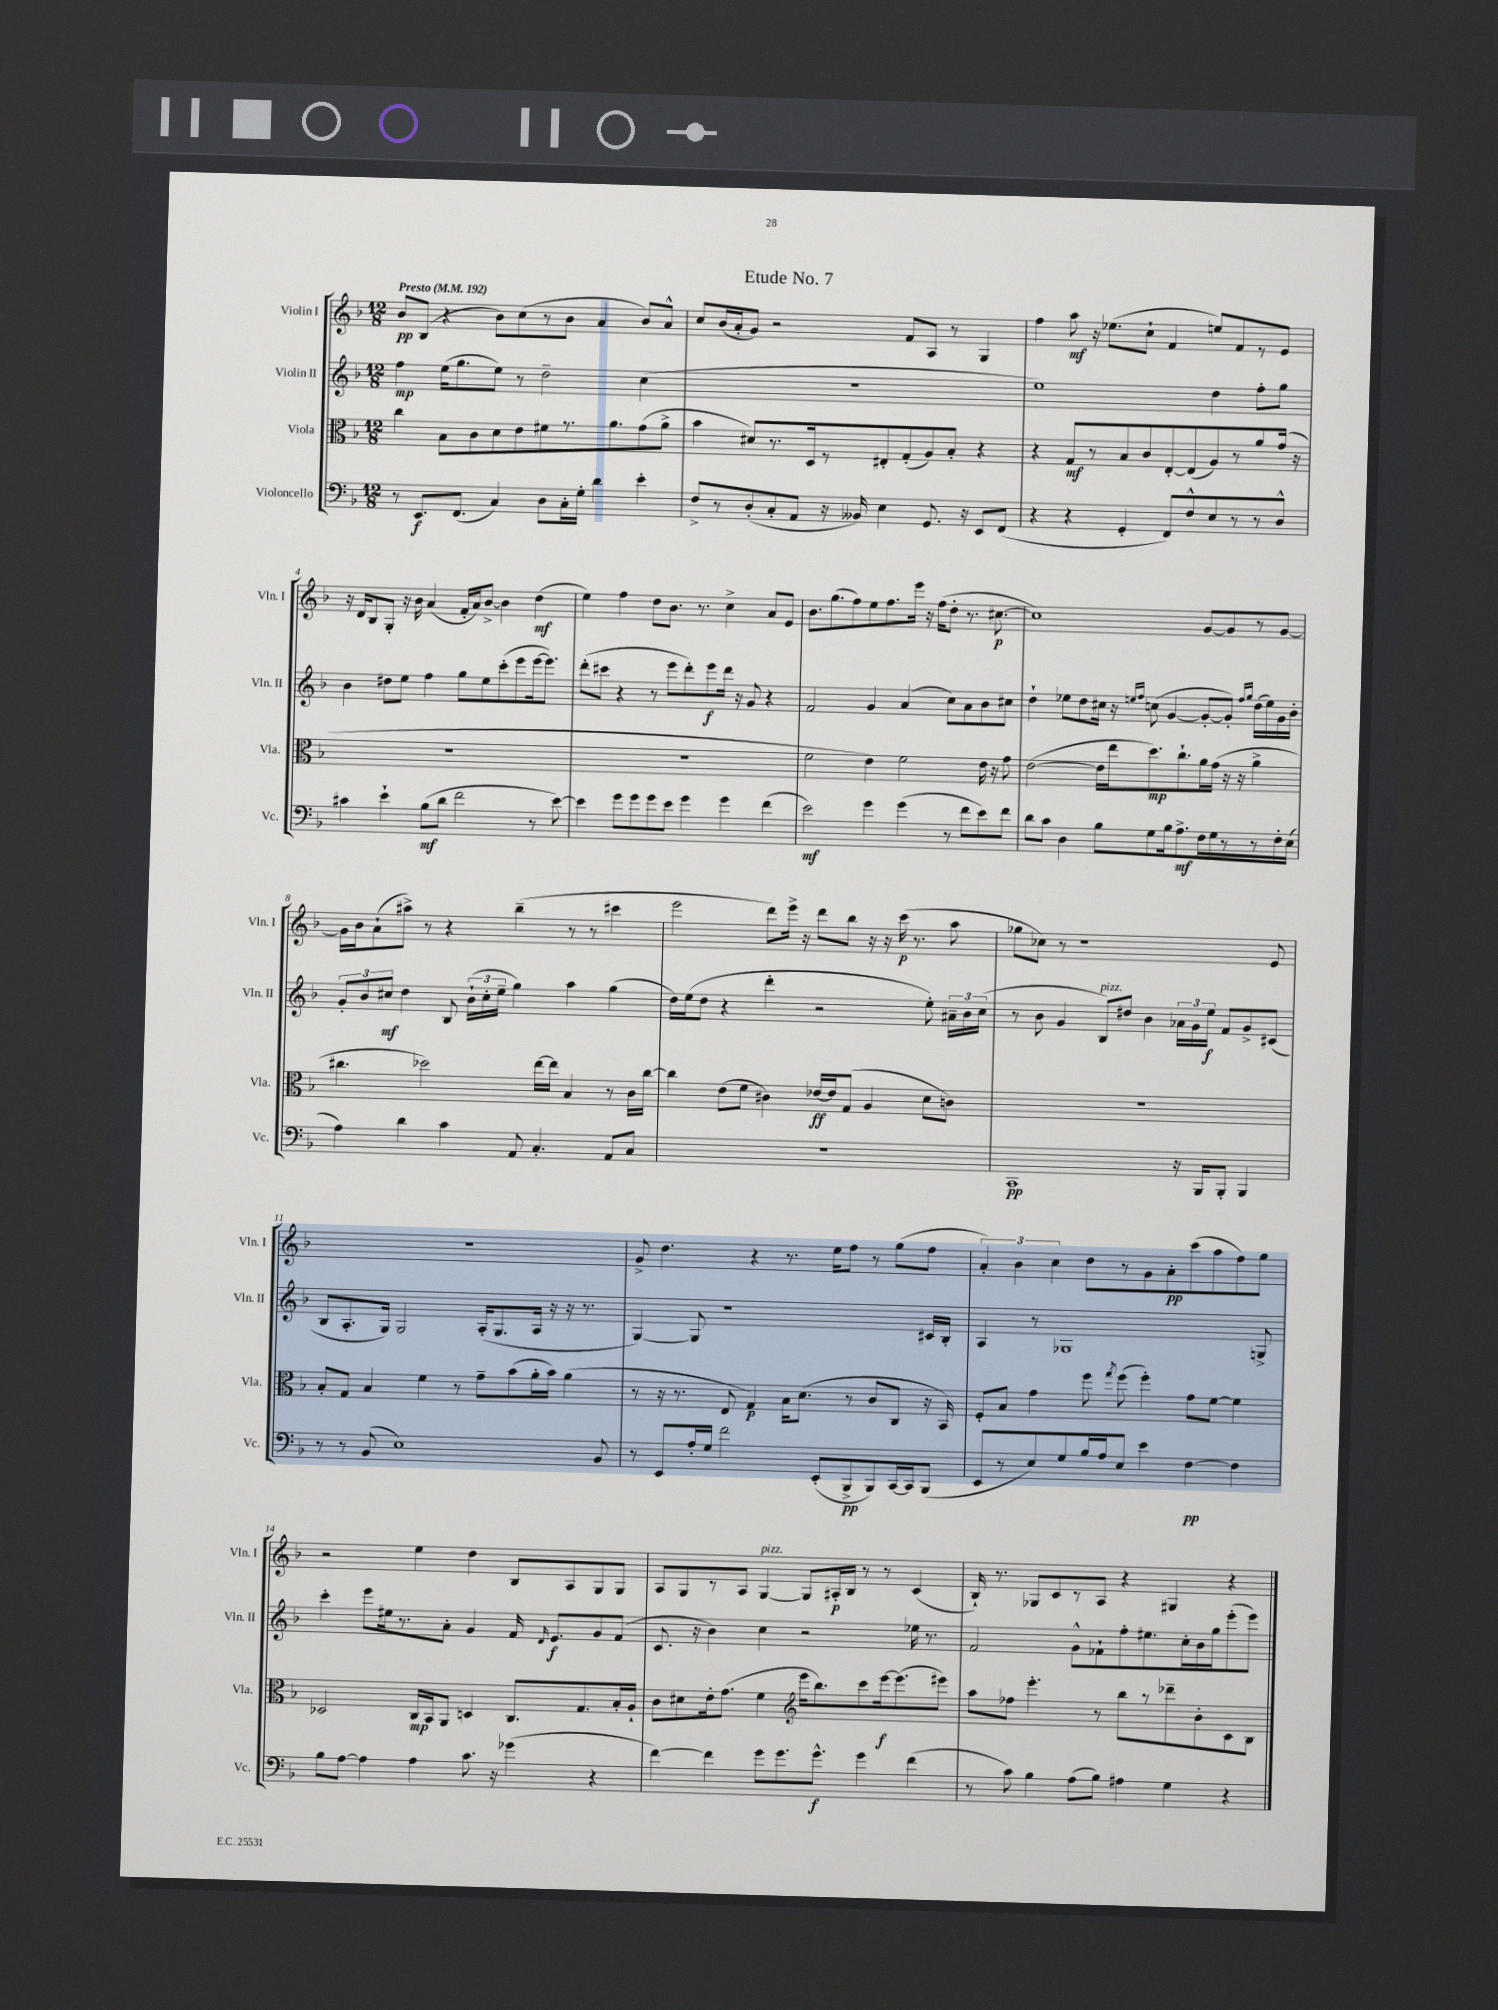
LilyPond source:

\header { title = "Etude No. 7" }
<<
\new StaffGroup <<
\new Staff = "s0" \with { instrumentName = "Violin I" shortInstrumentName = "Vln. I" } {
    \clef treble \key f \major \numericTimeSignature \time 12/8 \tempo "Presto" 4 = 192
    \autoBeamOff bes'8[\pp bes8]( r4 bes'8[) c''8( r8 bes'8] a'4 bes'8[) a'8]-^ |
    c''8[ bes'16( a'16-. g'8]) r2 f'8[ a8] r8 g4 |
    f''4 a''8\mf r16 ees''8.[( c''8]-! f'4 e''8[) f'8 r8 e'8] |
    r16 d'16[ bes8 g8]-. r16 bes'16 a'4( f'16[-. a'16) bes'8]~-> bes'4 d''4\mf( |
    e''4) f''4 d''8[ bes'8.] r8. c''4-> a'8[ e'8] |
    bes'8.[ g''8.( f''8) e''8 f''8. e'''16] r16 f''16[( d''8]-. r8. cis''8.~\p |
    cis''1) g'8[~ g'8 r8 g'8]~ |
    g'16[ bes'16 a'8-!( ais''8]->) r8 r4 bes''4--( r8 r8 cis'''4 |
    e'''2 d'''8[) e'''16]-> r16 d'''8[ bes''8] r16 r16 c'''16\p( r8. a''8 |
    ges''8[ ces''8]) r8 r1 e'8 |
    R1. |
    g'8-> d''4. r4 r8. e''16[ f''8] r8 g''8[( f''8] |
    \tuplet 3/2 { a'4-.) bes'4 c''4 } d''8[ r8 g'8 a'8-.\pp c'''8( a''8 f''8) g''8] |
    r2 e''4 d''4 bes8[ a8 g8 g8] |
    a8[ g8 r8 a8] g4~^\markup { \italic "pizz." } g8[ ais16-.\p bes16] r8 r8 c'4( |
    bes16-!) r8. ges8[ c'8 r8 a8] r4 gis4 r4 \bar "|." |
}
\new Staff = "s1" \with { instrumentName = "Violin II" shortInstrumentName = "Vln. II" } {
    \clef treble \key f \major \numericTimeSignature \time 12/8
    \autoBeamOff f''4\mp e''16[( g''8. e''8]) r8 d''2-- c''4( |
    R1. |
    e''1) d''4 f''8[-. g''8] |
    bes'4 dis''8[ e''8] f''4 g''8[ e''8 c'''8-.( e'''8 e'''16~ e'''8.]) |
    d'''8[-.( cis'''8] r4 r8 e'''8[ d'''8-.) e'''8\f d'''16] r16 g'8 r4 |
    f'2 g'4 a'4( c''8[) a'8 bes'8 cis''8] |
    d''4-! ees''8[ d''8 cis''16] r16 \grace { e''16[ f''16] } c''8( g'4~ g'8[~-. g'8]-.) \grace { f''16[ g''16] } d''16[( e''16) g'16 bes'16]-. |
    \tuplet 3/2 { g'8[-. bes'8 cis''8]\mf } d''4 bes8 \tuplet 3/2 { bes'16[-!( cis''16-. e''16]-- } g''4) a''4 g''4( |
    d''16[) e''16( d''8] r4 d'''4-. r2 e''8-.) \tuplet 3/2 { ais'16[-- bes'16 c''16]( } |
    r8 bes'8 g'4 bes8[^\markup { \italic "pizz." }) dis''8] bes'4 \tuplet 3/2 { aes'16[ g'16 e''16]\f } f'8[ g'8-> cis'8]( |
    bes8[ a8.-. g16]) g2 a16[-.( g8. a16] r16 r16 r8. |
    g4~) g8 r1 cis'16[ bes16]-. |
    a4 r8 ges1 g8-> |
    c'''4-. e'''8[ eis''16 r8. a'8]-. g'4 f'16 \grace { d'16 } e'8.[\f g'8 f'8]( |
    c'8. r16 bes'4) c''4 r2 ees''16 r8. |
    f'2 g'8[-^ fes'8-! f''8-. eis''8. c''16-. bes'16 g''16 e'''8-.( e'''8]) \bar "|." |
}
\new Staff = "s2" \with { instrumentName = "Viola" shortInstrumentName = "Vla." } {
    \clef alto \key f \major \numericTimeSignature \time 12/8
    \autoBeamOff c''4 bes8[ c'8 d'8 e'8 fis'8 r8. a'8. g'8( a'8]-> |
    bes'4 dis'8[) r8. d16 r8 eis8-. g8-.( a8) bes8]-. r4 |
    r4 g8[\mf r8 bes8 c'8 e8~-. e8( a8) r8 a'8 g'16]( r16 |
    R1. |
    R1. |
    f'2 e'4) f'2 e'16 r16 g'8 |
    e'2~( e'16[ e''16 d''8.\mp) c''8.-! a'16 g'16]( r16 r16 a'4-> |
    cis''4. des''2) e''16[~ e''16] bes4 r8 c'16[ cis''16]~ |
    cis''4 e'8[( f'8] cis'4) ees'16[~\ff ees'16 g8]( a4 d'8[ c'8]) |
    R1. |
    bes8[-. g8] bes4 f'4 r8 g'8[-- bes'8( a'16-. bes'16]) a'4( |
    r8 r16 r8. e8 g4\p) bes16[ d'8.]( r8 c'8[ c8] r16 bes,16) |
    f8[-. bes8] g'4 f''8 \acciaccatura { g''8 } f''8( f''4-.) g'8[ f'8]~ f'4 |
    des2 c16[\mp bes,16 a,8] d4 c8.[ g8. bes16-. a16]-! |
    c'8[ dis'8 e'16-. g'8.]( f'4 \clef treble e'''16[ bes''8.) c'''8 e'''16~\f e'''8.( eis'''8]) |
    a''8[ fes''8] e'''4.-. r8 bes''8[ r8 des'''8-- bes'8-. c'8 bes8] \bar "|." |
}
\new Staff = "s3" \with { instrumentName = "Violoncello" shortInstrumentName = "Vc." } {
    \clef bass \key f \major \numericTimeSignature \time 12/8
    \autoBeamOff r8 e,8.[\f f,8.]( c4) d8[ c16-. g16]-. d'4 e'4-. |
    f8[-> r8 d8-.( c8-. a,8] r16 beses,16) e4 g,8. r16 e,8[ f,8]( |
    r4 r4 g,4-. f,8[) f8-^ e8 r8 r8 d8]-^ |
    cis'4 e'4-! bes8[\mf( d'8] f'2 r8 e'8~) |
    e'4 g'8[ g'8 g'8 e'8] g'4 g'4 f'4( |
    e'2\mf) g'4 g'4( r8 f'8[ e'8) f'8] |
    d'8[ c'8] d4 bes8[ g8 bes16 a8.->\mf f16 g16 r8 r8 f16-. e16]( |
    a4) d'4 c'4 a,8 c4.-. a,8[ c8] |
    R1. |
    c,1\pp r16 bes,,16[ bes,,8]-. bes,,4 |
    r8 r8 bes,8( e1) bes,8 |
    r8 e,8[ a16-. g16] f'2 e,8[-.( bes,,8->\pp bes,,8) c,16~ c,16 bes,,8]( |
    e,8[ r8 e8) g8 bes16 a16 e8] e'4 f4~\pp f4 |
    bes8[ a8]~ a4 a4 c'8. r16 ges'4( r4 |
    f'4~) f'4 g'8[ g'8. g'8.]-^\f g'4 f'4( |
    r8 c'8) bes4 a8[( bes8]) ais4 g4 r4 \bar "|." |
}
>>
>>
